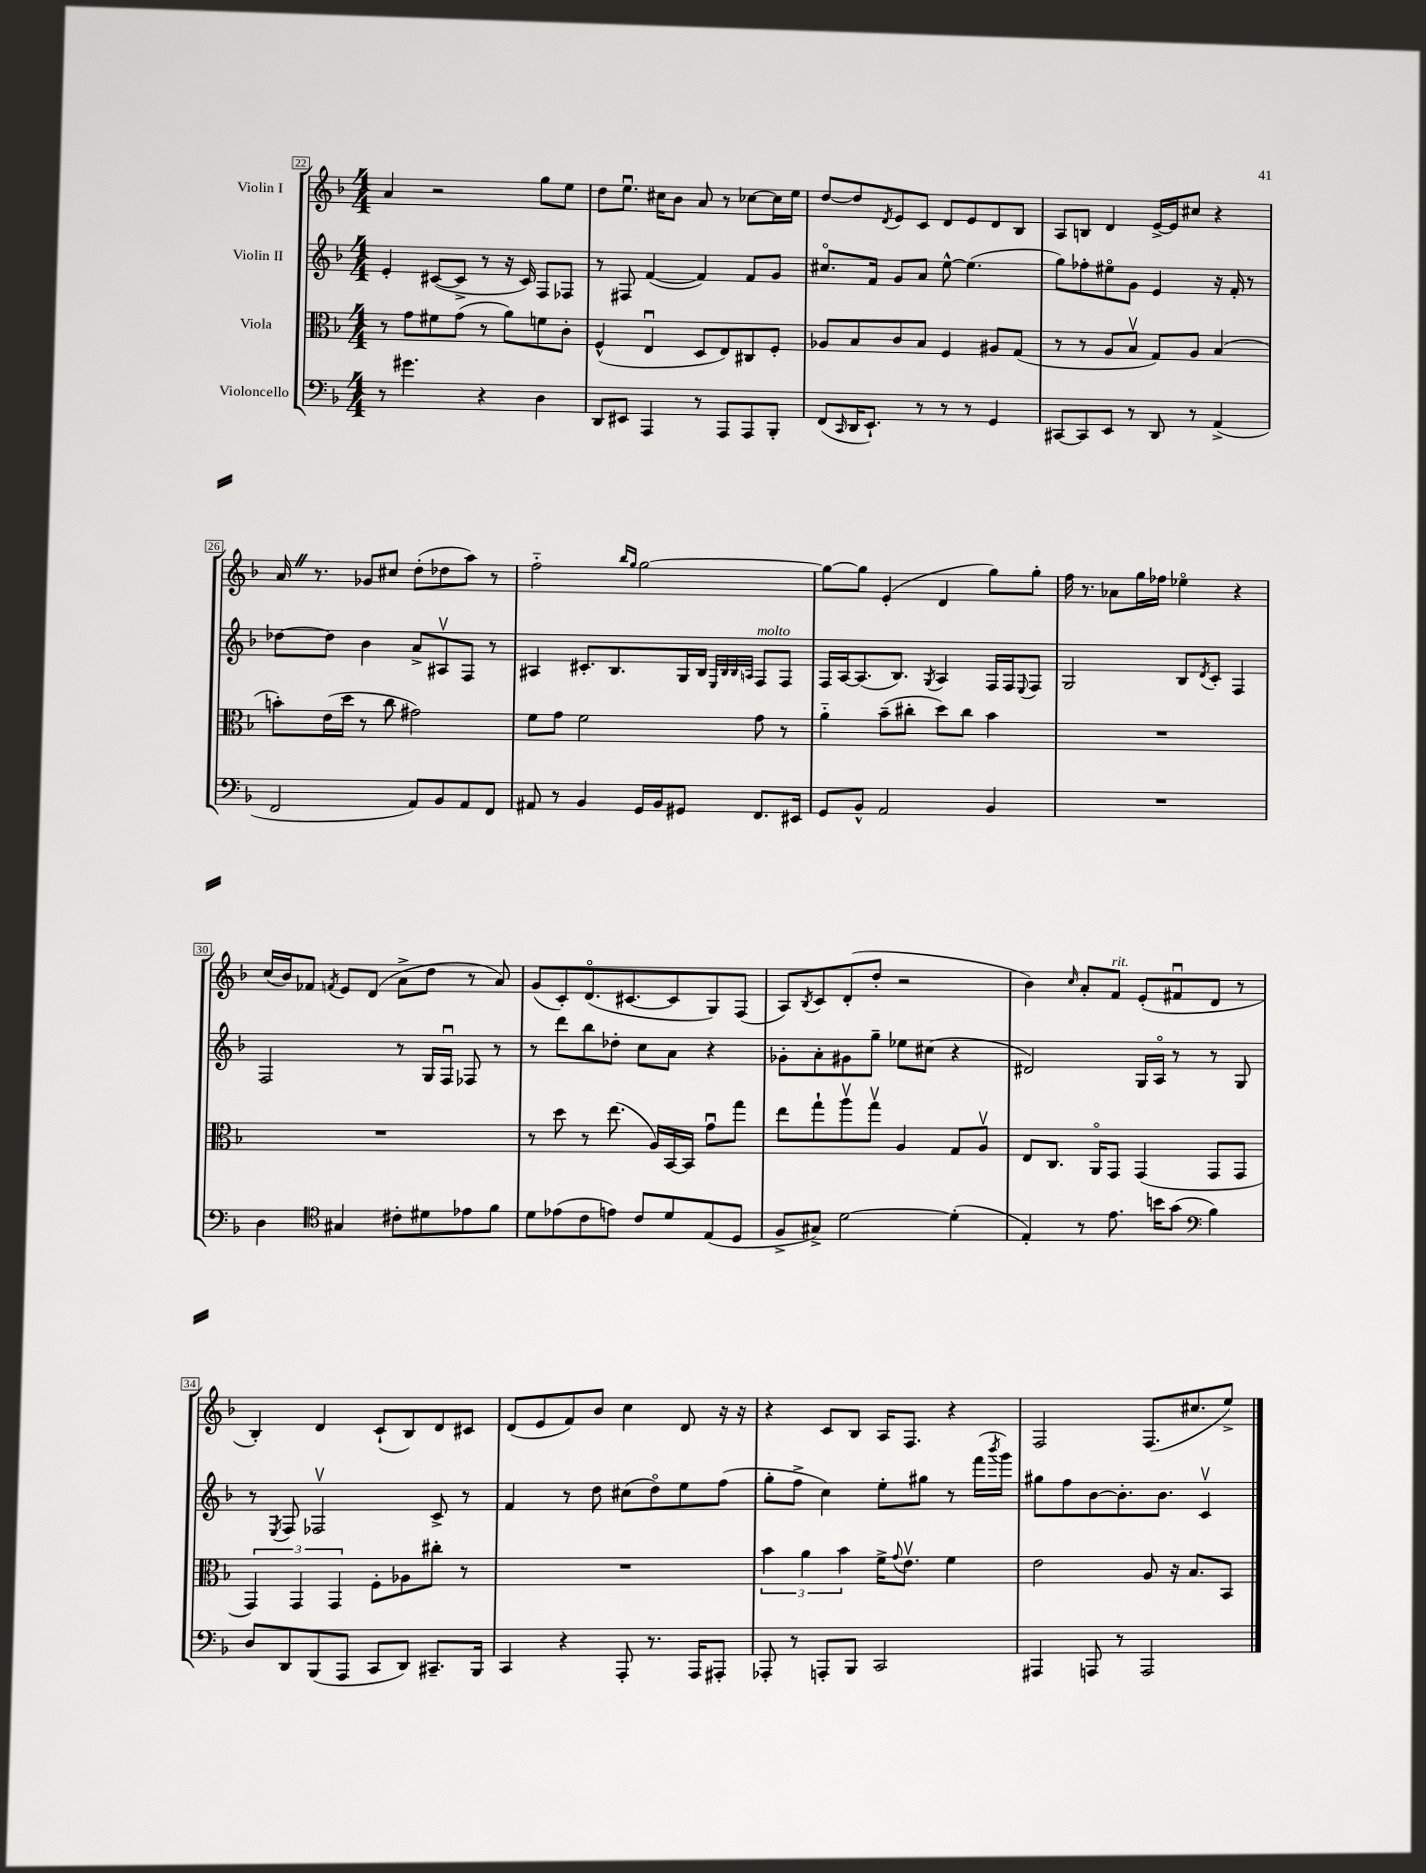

**kern	**kern	**kern	**kern
*part4	*part3	*part2	*part1
*staff4	*staff3	*staff2	*staff1
*I"Violoncello	*I"Viola	*I"Violin II	*I"Violin I
*clefF4	*clefC3	*clefG2	*clefG2
*k[b-]	*k[b-]	*k[b-]	*k[b-]
*M4/4	*M4/4	*M4/4	*M4/4
=22	=22	=22	=22
8r	8r	4e'/	4a/
4.g#X\	8g\L	.	.
.	8f#X\	([8c#X/L	2r
.	(8g\J	8c#^/J]	.
4r	8r	8r	.
.	8a\L)	16r	.
.	.	16c#/)	.
4D\	8fn\	8F/L	8gg\L
.	8c'\J	8F-X/J	8ee\J
=23	=23	=23	=23
8DD/L	(4F^^/	8r	8dd\L
8EE#X/J	.	8F#X/	8.eeu\J
4AAA/	4Eu/	([4f/	.
.	.	.	16cc#X\KL
.	.	.	8b-\J
8r	8D/L	4f/])	8a/
8AAA/L	8E/)	.	8r
8AAA/	8C#X/	8f/L	[8cc-X\L
8BBB-'/J	8F'/J	8g/J	16cc-\L]
.	.	.	16ee\JJ
=24	=24	=24	=24
(8FF/L	8A-X/L	8.cc#X/L	[8dd/L
16qqCC/	.	.	.
16DD/K	8B-/	.	8dd/]
8.EE`/J)	.	16f/Jk	.
.	.	.	8qd/
.	8c/	8g/L	8e/
8r	8B-/J	8a/J	8c/J
8r	4F/	[8ee^^\	8d/L
8r	.	(4.ee\]	8e/
4GG/	8A#X/L	.	8d/
.	(8G/J	.	8B-/J
=25	=25	=25	=25
[8CC#X/L	8r	8gg\L)	8A/L
8CC#/]	8r	8ff-X'\	8Bn/J
8EE/J	8A/L	8ee#X\	4d/
8r	8B-v/J	8g\J	.
8DD/	8G/L)	4e/	[16e^/LL
.	.	.	16e/J]
8r	8A/J	.	8cc#X/J
(4AA^/	(4B-/	16r	4r
.	.	16f'/	.
.	.	8r	.
!!LO:LB:g=z
=26	=26	=26	=26
2FF/	8bn'\L)	[8dd-X\L	16aZ/
.	.	.	8.r
.	(16e\L	8dd-\J]	.
.	16dd\JJ	.	.
.	8r	4b-\	8g-X/L
.	8cc\	.	8cc#X/J
8AA/L)	2g#X\)	8a^/L	(8dd'\L
8BB-/	.	8A#Xv/	8dd-X\
8AA/	.	8F/J	8aa\J)
8FF/J	.	8r	8r
=27	=27	=27	=27
8AA#X/	8f\L	4A#X/	2ff\
8r	8g\J	.	.
4BB-/	2f\	8.c#X'/L	.
.	.	8.B-/	.
.	.	.	16qqbb-/LL
.	.	.	16qqgg/JJ
16GG/LL	.	.	[2gg\
16BB-/J	.	.	.
8GG#X/J	.	16G/L	.
.	.	16B-/JJ	.
.	.	32qqE/LLL	.
.	.	32qqB-/	.
.	.	32qqB-/	.
.	.	32qqAn/JJJ	.
!	!	!LO:TX:a:i:t=molto	!
8.FF/L	8g\	8F/L	.
.	8r	8F/J	.
16EE#X/Jk	.	.	.
=28	=28	=28	=28
8GG/L	4a\	16F/LL	8gg\L_
.	.	[16A/J	.
8BB-^^/J	.	(8.A/]	8gg\J]
2AA/	(8b-~\L	.	(4e'/
.	.	8.B-/J)	.
.	8cc#X'\J	.	.
.	.	8qG/	.
.	8dd\L)	4A/	4d/
.	8cc#\J	.	.
4BB-/	4b-\	16F/LL	8gg\L)
.	.	16F/J	.
.	.	8qqE/	.
.	.	8F/J	8gg'\J
=29	=29	=29	=29
1r	1r	2G/	16ff\
.	.	.	8.r
.	.	.	8a-X\L
.	.	.	16gg\L
.	.	.	16ff-X\JJ
.	.	8B-/L	4ee-X\
.	.	8qd/	.
.	.	8c'/J	.
.	.	4F/	4r
!!LO:LB:g=z
=30	=30	=30	=30
4D\	1r	2F/	(16cc/LL
.	.	.	16b-/J)
.	.	.	8f-X/J
*clefC4	*	*	*
.	.	.	8qfn/
4G#X/	.	.	8e/L
.	.	.	(8d/J
8c#X'\L	.	8r	8a^\L
8d#X\	.	16G/LL	8dd\J
.	.	16Fu/JJ	.
8e-X\	.	8F-X/	8r
8f\J	.	8r	8a/)
=31	=31	=31	=31
8d\L	8r	8r	(8g/L
(8e-X\	8dd\	8ddd\L	8c'/)
8c\	8r	8bb-\	(8.d/
8en\J)	(8.ee\	8dd-X'\J	.
.	.	.	[8.c#X/
8c/L	.	8cc\L	.
.	16A/LL)	.	.
8d/	[16BB-/	8a\J	8c#/]
.	16BB-/JJ]	.	.
(8E/	8gu\L	4r	8G/)
8D/J	8gg\J	.	(8F/J
=32	=32	=32	=32
8F^/L	8ee\L	8g-X'\L	8A/L)
.	.	.	8qB-/
8G#X^/J)	8gg`\	8a'\	8c/
[2d\	8aav\	8g#X\	(8d'/
.	8ggv\J	8gg~\J	8dd'/J
.	4A/	8ee-X\L	2r
.	.	(8cc#X\J	.
(4d'\]	8G/L	4r	.
.	8Av/J	.	.
=33	=33	=33	=33
4E'/)	8E/L	2d#X/)	4b-\)
.	8.C/J	.	.
.	.	.	16qqcc/
8r	.	.	8a'/L
.	16AA/KL	.	.
!	!	!	!LO:TX:a:i:t=rit.
8.e\	8GG/J	.	8f/J
.	(4GG/	16G/LL	(8e'/L
16bn\KL	.	16A/JJ	.
(8g\J	.	8r	8f#Xu/
*clefF4	*	*	*
4B-\)	8GG/L	8r	8d/J
.	8GG/J	8G/	8r
!!LO:LB:g=z
=34	=34	=34	=34
8D/L	6GG/)	8r	4B-'/)
.	.	8qE/	.
8DD/	.	8F/	.
.	6GG/	.	.
(8BBB-/	.	2F-Xv/	4d/
.	6GG/	.	.
8AAA/J	.	.	.
8CC/L	8F'\L	.	(8c`/L
8DD/J)	8A-X\	.	8B-/)
8.CC#X~/L	8cc#X'\J	8c^/	8d/
.	8r	8r	8c#X/J
16BBB-/Jk	.	.	.
=35	=35	=35	=35
4CC/	1r	4f/	(8d/L
.	.	.	8e/
4r	.	8r	8f/)
.	.	8dd\	8b-/J
8AAA'/	.	(8cc#X\L	4cc\
8.r	.	8dd\)	.
.	.	8ee\	8d/
16AAA/KL	.	.	.
8AAA#X'/J	.	(8ff\J	16r
.	.	.	16r
=36	=36	=36	=36
8AAA-X'/	6b-\	8gg'\L	4r
8r	.	8ff^\J	.
.	6a\	.	.
8AAAn'/L	.	4cc\)	8c/L
.	6b-\	.	.
8BBB-/J	.	.	8B-/J
2CC/	16f^\KL	8ee'\L	16A/KL
.	8qqg/	.	.
.	8.ev\J	.	8.F/J
.	.	8gg#X\J	.
.	4f\	8r	4r
.	.	(16fff\LL	.
.	.	8qbbb-/	.
.	.	16ggg\JJ)	.
=37	=37	=37	=37
4AAA#X/	2e\	8gg#X\L	2F/
.	.	8ff\	.
8AAAn/	.	[8b-\	.
8r	.	8.b-'\]	.
2AAA/	8A/	.	(8.F/L
.	.	8.b-\J	.
.	16r	.	.
.	8.B-/L	.	8.cc#X/
.	.	4cv/	.
.	8BB-/J	.	8ee^/J)
==	==	==	==
*-	*-	*-	*-
